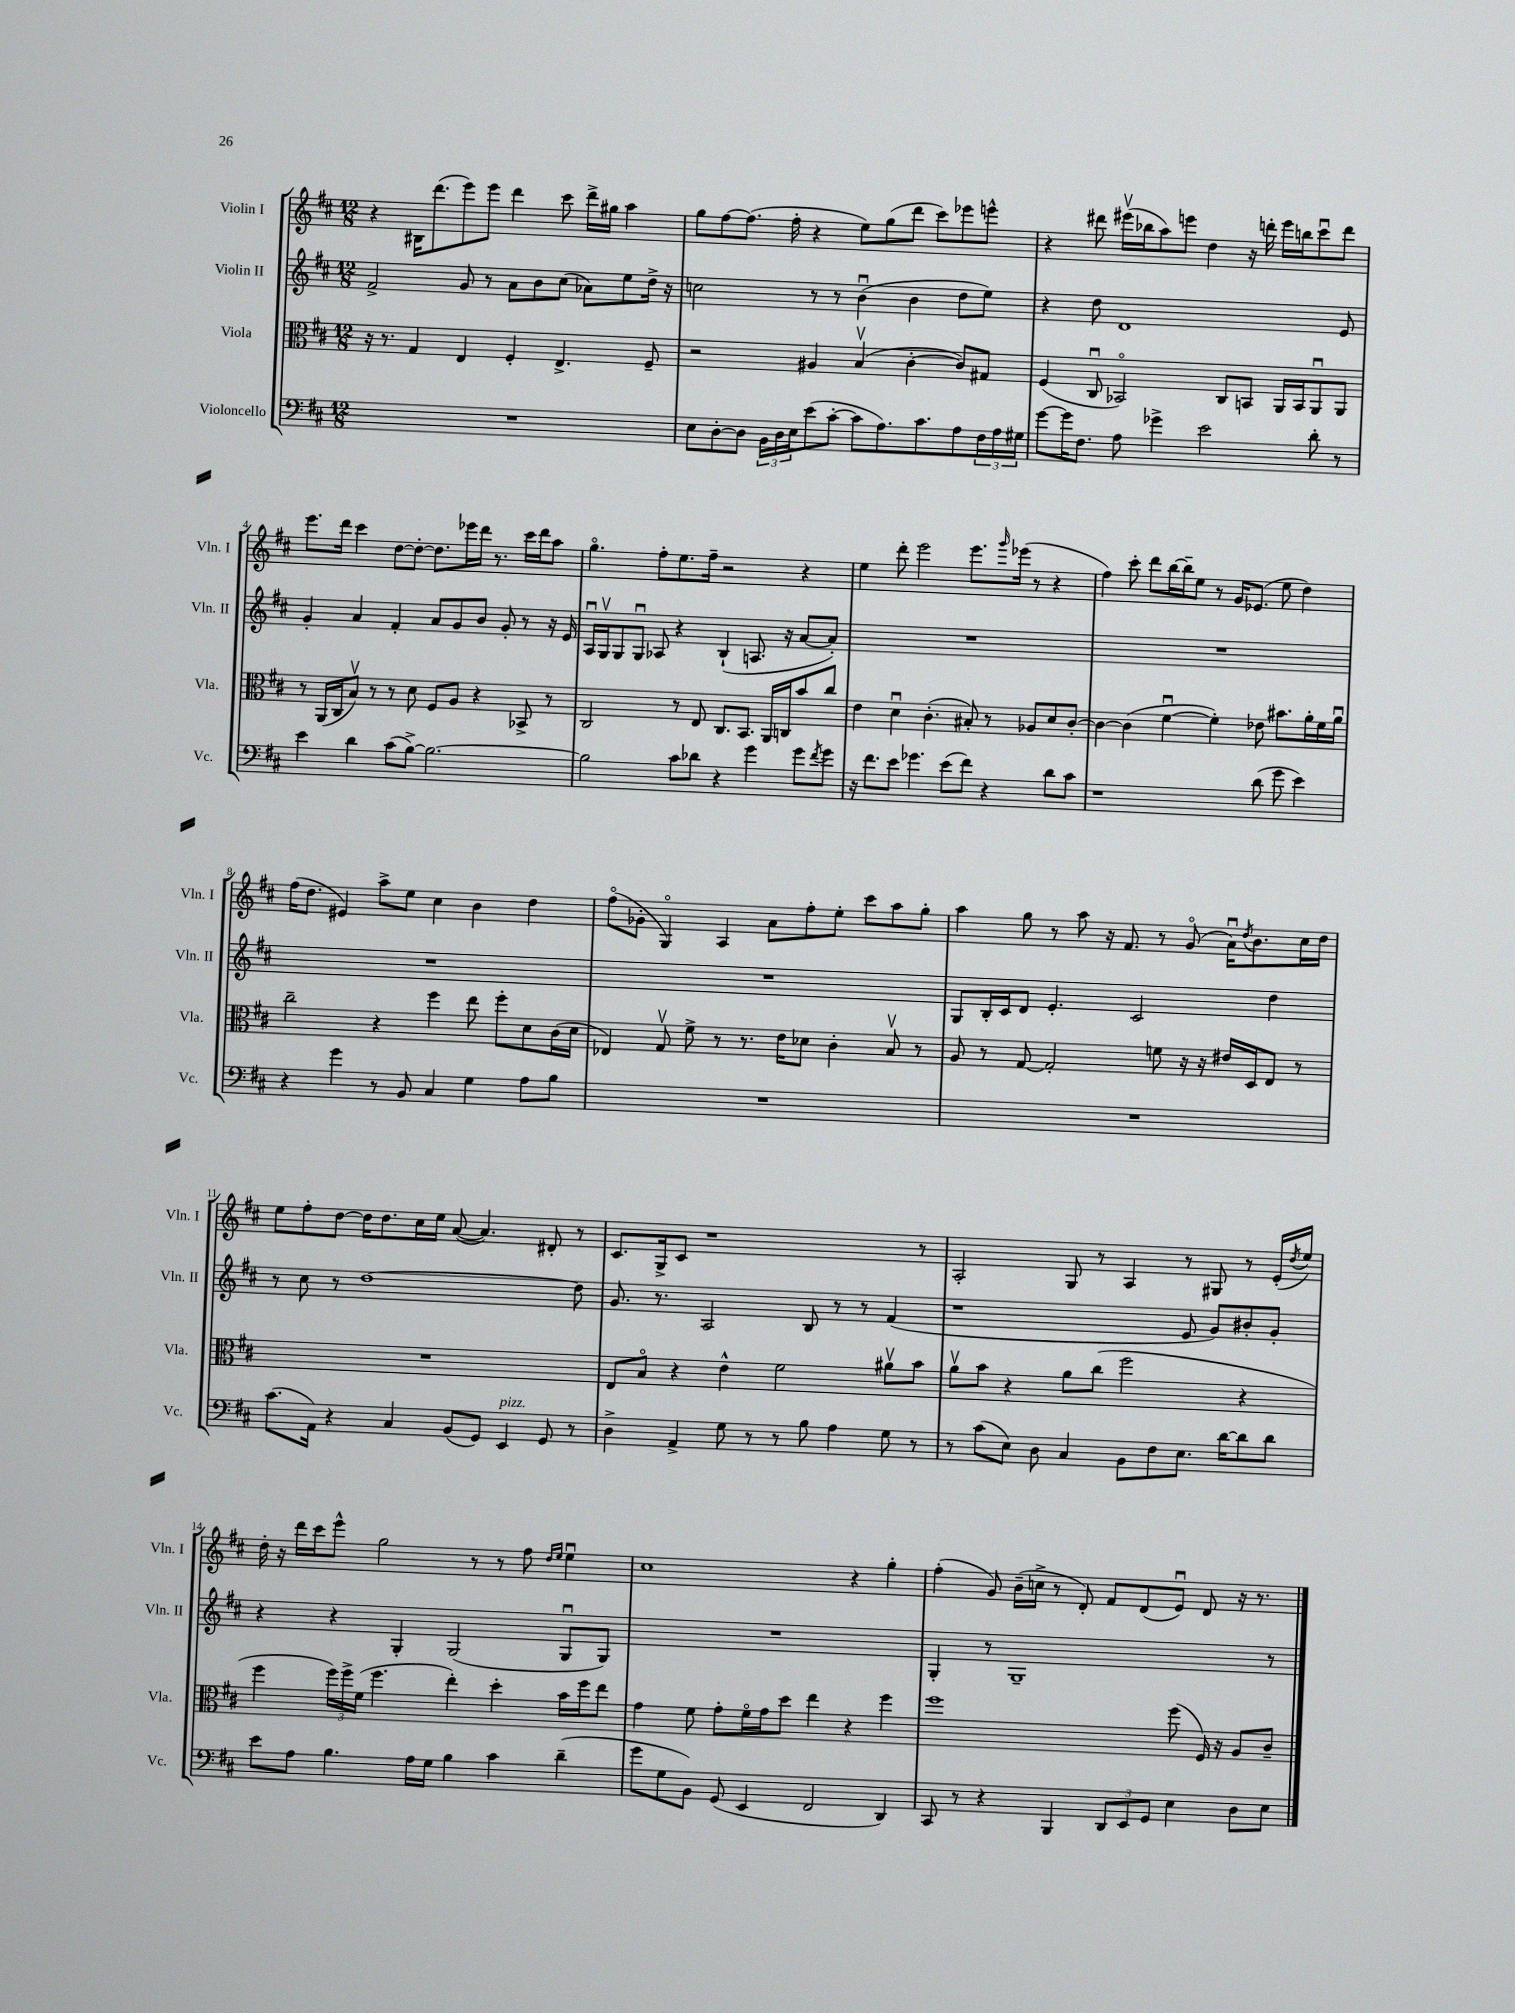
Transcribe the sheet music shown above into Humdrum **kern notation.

**kern	**kern	**kern	**kern
*staff4	*staff3	*staff2	*staff1
*clefF4	*clefC3	*clefG2	*clefG2
*k[f#c#]	*k[f#c#]	*k[f#c#]	*k[f#c#]
*M12/8	*M12/8	*M12/8	*M12/8
1.r	16r	2f#^	4r
.	8.r	.	.
.	4G	.	16B#
.	.	.	(8.ddd
.	4E	8g	8eee)
.	.	8r	8eee
.	4F#'	8a	4ddd
.	.	8b	.
.	4.E^	(8cc#	8ccc#
.	.	8a-)	16ddd^
.	.	.	16gg#
.	.	8ee	4aa
.	8F#~	16dd^	.
.	.	16r	.
=	=	=	=
8E	2r	2cc	8gg
[8D'	.	.	[8ff#
8D]	.	.	(8.ff#]
24BB	.	.	.
24D	.	.	.
.	.	.	16ff#'
24E	.	.	.
(8e	4A#	8r	4r
[8c#'	.	8r	.
8c#]	(4Bv	(4bu	8ee)
8.A)	.	.	(8gg
.	[4c#'	4b	8ddd
8.c#	.	.	.
.	.	.	8ccc#)
8A	8c#])	8dd	8eee-
24F#	8G#	8ee)	8eee^^
24A	.	.	.
24G#	.	.	.
=	=	=	=
[8g	(4F#	4r	4r
16g]	.	.	.
8.F#	.	.	.
.	8C#u	8dd	8ddd#
8A	2BB-o)	1d	(16eee#v
.	.	.	16bb-
4g-^	.	.	8aa)
.	.	.	8eee
2e	.	.	4dd
.	8C#	.	.
.	8BB	.	16r
.	.	.	16ddd'
.	16AA	.	16eee
.	16BB	.	16bb
8d'	8AAu	.	8ccc#u
8r	8AA	8e	8ddd
=	=	=	=
4e	8r	4g'	8.eee
.	(16AA	.	.
.	16C#	.	16ddd
4d	8Bv)	4a	4ccc#
.	8r	.	.
(8c#	8r	4f#'	[8dd
[8B^)	8d	.	8dd'_
2.B_	8F#	8a	8.dd]
.	8A	8g	.
.	.	.	16eee-
.	4r	8b	16ddd
.	.	.	8.r
.	.	8g'	.
.	8BB-^	8r	16ccc#
.	.	.	16ddd
.	8r	16r	8aa
.	.	16e	.
=	=	=	=
2B]	2C#	16Au	4.ggo
.	.	16Gv	.
.	.	8G	.
.	.	8Gu	.
.	.	8A-	8ff#'
8c#	8r	4r	8.ee
8d-	8E	.	.
.	.	.	16ff#~
4r	8.C#	(4B`	2r
.	8.BB	.	.
4g	.	8.A	.
.	16AA	.	.
.	16C	16r	.
8g	8b	[8a	4r
8qf#	.	.	.
8g	8cc#	8a'])	.
=	=	=	=
16r	4e	1.r	4ee
8.f#	.	.	.
8e	4du	.	8ddd'
4.g-	.	.	2eee
.	(4.c#'	.	.
(8e	.	.	.
8f#)	8B#')	.	8.eee
4r	8r	.	.
.	.	.	16qqggg
.	.	.	(16eee-
.	8A-	.	8r
8d	8d	.	4r
8c#	[8c#'	.	.
=	=	=	=
1r	4c#_	1.r	4ff#)
.	(4c#]	.	8ccc#'
.	.	.	8ddd
.	[4f#u	.	[16bb
.	.	.	16bb~]
.	.	.	8ee
.	4f#'])	.	8r
.	.	.	16g
.	.	.	(8.e-
(8d	8e-	.	.
8g	8.b#	.	8ee
4e)	.	.	4dd)
.	16a'	.	.
.	16f#	.	.
.	16au	.	.
=	=	=	=
4r	2cc#~	1.r	(16ff#
.	.	.	8.dd
4g	.	.	4e#)
8r	4r	.	8aa^
8BB	.	.	8ee
4C#	4ff#	.	4cc#
4G	8ee	.	4b
.	8ff#'	.	.
8A	8d	.	4dd
8B	(16c#	.	.
.	16d	.	.
=	=	=	=
1.r	4E-)	1.r	(8ff#o
.	.	.	8g-'
.	8Gv	.	4Go)
.	8f#^	.	.
.	8r	.	4A
.	8.r	.	.
.	.	.	8a
.	16e	.	.
.	8d-	.	8ff#'
.	4c#'	.	8ee'
.	.	.	8ccc#
.	8Bv	.	8aa
.	8r	.	8gg'
=	=	=	=
1.r	8A	8G	4aa
.	8r	16B'	.
.	.	16c#	.
.	[8G	8d	8gg
.	2G']	4.e'	8r
.	.	.	8aa
.	.	.	16r
.	.	.	8.f#
.	.	2c#	.
.	8f	.	8r
.	16r	.	(8go
.	16r	.	.
.	16e#	.	16au)
.	.	.	8qdd
.	16D	.	8.b
.	8E	4dd	.
.	8r	.	16cc#
.	.	.	16dd
=	=	=	=
(8.c#	1.r	8r	8ee
.	.	8cc#	8ff#'
16AA)	.	.	.
4r	.	8r	[8dd
.	.	[1dd	16dd]
.	.	.	8.dd
4C#	.	.	.
.	.	.	16cc#
.	.	.	16ee
(8BB	.	.	([8a
8GG)	.	.	4.a])
4EE	.	.	.
8GG	.	.	8d#'
8r	.	8dd]	8r
=	=	=	=
4D^	8E	8.g	8.c#
.	8Bo	.	.
.	.	8.r	16G^
4AA^	4r	.	8c#
.	.	2A	1r
8G	4e^^	.	.
8r	.	.	.
8r	2f#	.	.
8B	.	8B	.
4A	.	8r	.
.	.	8r	.
8G	8a#v	(4f#	.
8r	8b	.	8r
=	=	=	=
8r	8av	1r	2A'
(8c#	8b	.	.
8E)	4r	.	.
8D	.	.	.
4C#	8a	.	8G
.	(8cc#	.	8r
8BB	2ff#	.	4A
8F#	.	.	.
8.E	.	8e	8r
.	.	8g)	8G#
[16d	.	.	.
8d]	4r	8b#'	8r
8d	.	8g'	(16e'
.	.	.	8qdd
.	.	.	16ee)
=	=	=	=
8e	4ff#	4r	16dd'
.	.	.	16r
8A	.	.	16ddd
.	.	.	16ccc#
4.B	24ff#)	4r	8eee^^
.	24ff#^	.	.
.	(24f#	.	.
.	4.ff#	.	2gg
.	.	4G'	.
16A	.	.	.
16G	.	.	.
4B	4ee')	(2G	.
.	.	.	8r
4c#	4dd'	.	8r
.	.	.	8ff#
.	.	.	16qqdd
.	.	.	16qqee
(4d~	16b	8Gu	4eeu
.	16ff#	.	.
.	8ee	8G)	.
=	=	=	=
8g	4g	1.r	1cc#
8G	.	.	.
8BB)	8f#	.	.
(8GG	8g'	.	.
4EE	16f#o	.	.
.	16g	.	.
.	8dd	.	.
2FF#	4ee	.	.
.	4r	.	4r
4DD)	4ff#	.	4gg'
=	=	=	=
8CC#	1ff#	4G'	(4ff#'
8r	.	.	.
4r	.	8r	8g)
.	.	1G~	(16b~
.	.	.	16cc^
4BBB	.	.	8r
.	.	.	8d')
12DD	.	.	8f#
12EE	.	.	.
.	.	.	(8d
12GG	.	.	.
4E	(8ff#	.	8eu)
.	16F#)	.	8d
.	16r	.	.
8D	8A	.	16r
.	.	.	8.r
8E	8c#~	8r	.
==	==	==	==
*-	*-	*-	*-
